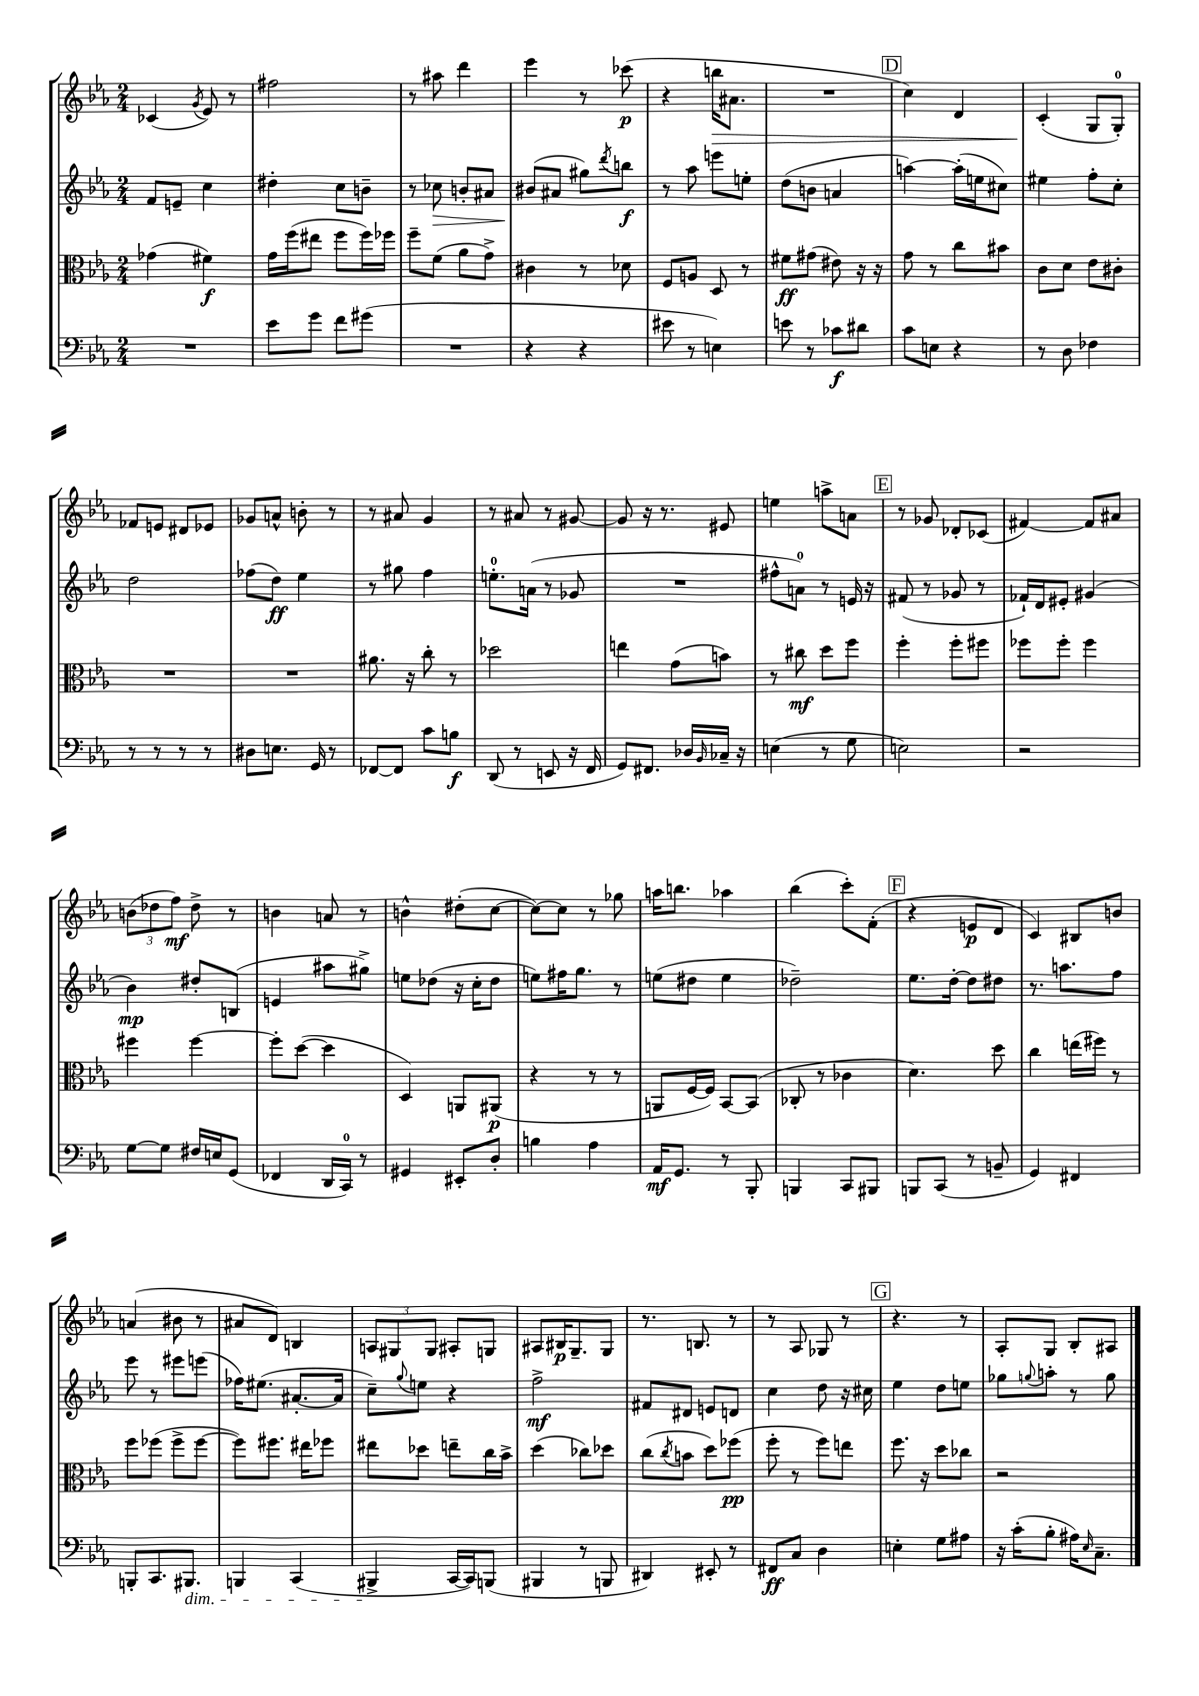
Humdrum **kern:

**kern	**kern	**kern	**kern
*staff4	*staff3	*staff2	*staff1
*clefF4	*clefC3	*clefG2	*clefG2
*k[b-e-a-]	*k[b-e-a-]	*k[b-e-a-]	*k[b-e-a-]
*M2/4	*M2/4	*M2/4	*M2/4
2r	(4g-	8f	(4c-
.	.	8e~	.
.	.	.	8qg
.	4f#)	4cc	8e-)
.	.	.	8r
=	=	=	=
8e-	16g	4dd#'	2ff#
.	(16ff	.	.
8g	8ee#	.	.
8f	8ff	8cc	.
(8g#	16ff)	8b~	.
.	16ff-	.	.
=	=	=	=
2r	8ff~	8r	8r
.	(8f	8cc-	8aa#
.	8a-	8b'	4ddd
.	8g^)	8a#	.
=	=	=	=
4r	4c#	(8b#	4eee-
.	.	8a#	.
4r	8r	8gg#)	8r
.	.	8qddd	.
.	8d-	8bb	(8ccc-
=	=	=	=
8e#	8F	8r	4r
8r	8A	8aa-	.
4E)	8D	8eee	16bb
.	.	.	8.a#
.	8r	8ee'	.
=	=	=	=
8e	8f#	(8dd	2r
8r	(8g#	8b	.
8c-	8e#)	4a	.
8d#	16r	.	.
.	16r	.	.
=	=	=	=
8c	8g	[4aa)	4cc)
8E	8r	.	.
4r	8cc	(16aa']	4d
.	.	16ee	.
.	8b#	8cc#)	.
=	=	=	=
8r	8c	4ee#	(4c'
8D	8d	.	.
4F-	8e-	8ff'	8G
.	8c#'	8cc'	8G')
=	=	=	=
8r	2r	2dd	8f-
8r	.	.	8e
8r	.	.	8d#
8r	.	.	8e-
=	=	=	=
8D#	2r	(8ff-	8g-
8.E	.	8dd)	8a^^
.	.	4ee-	8b'
16GG	.	.	.
8r	.	.	8r
=	=	=	=
[8FF-	8.a#	8r	8r
8FF-]	.	8gg#	8a#
.	16r	.	.
8c	8cc'	4ff	4g
8B	8r	.	.
=	=	=	=
(8DD	2dd-	8.ee'	8r
8r	.	.	8a#
.	.	(16a	.
8EE	.	8r	8r
16r	.	8g-	[8g#
16FF	.	.	.
=	=	=	=
8GG)	4ee	2r	8g#]
8.FF#	.	.	16r
.	.	.	8.r
.	(8g	.	.
16D-	.	.	.
16qqBB-	.	.	.
16C-~	8b)	.	8e#
16r	.	.	.
=	=	=	=
(4E	8r	8ff#^^	4ee
.	8cc#	8a)	.
8r	8dd	8r	8aa^
8G	8ff	16e	8a
.	.	16r	.
=	=	=	=
2E)	4ff'	(8f#	8r
.	.	8r	8g-
.	8ff'	8g-	8d-'
.	8ff#	8r	(8c-
=	=	=	=
2r	8ff-	16f-`)	[4f#)
.	.	16d	.
.	8ff-'	8e#'	.
.	4ff-	(4g#	8f#]
.	.	.	8a#
=	=	=	=
[8G	4ff#	4b-)	(12b
.	.	.	12dd-
8G]	.	.	.
.	.	.	12ff)
16F#	[4ff#	8dd#'	8dd-^
16E	.	.	.
(8GG	.	(8B	8r
=	=	=	=
4FF-	8ff#']	4e	4b
.	([8dd	.	.
16DD	4dd]	8aa#	8a
16CC)	.	.	.
8r	.	8gg#^)	8r
=	=	=	=
4GG#	4D)	8ee	4b^^
.	.	(8dd-	.
8EE#'	8AA	16r	(8dd#'
.	.	16cc'	.
8D'	(8AA#	8dd-	[8cc
=	=	=	=
4B	4r	8ee)	8cc_)
.	.	16ff#	8cc]
.	.	8.gg	.
4A-	8r	.	8r
.	8r	8r	8gg-
=	=	=	=
16AA-	8AA	(8ee	16aa
8.GG	.	.	8.bb
.	[16F	8dd#	.
.	16F])	.	.
8r	[8BB-	4ee	4aa-
8BBB-'	(8BB-]	.	.
=	=	=	=
4BBB	8C-'	2dd-~)	(4bb-
.	8r	.	.
8CC	4c-	.	8ccc')
8BBB#	.	.	(8f'
=	=	=	=
8BBB	4.d)	8.ee-	4r
(8CC	.	.	.
.	.	[16dd'	.
8r	.	8dd]	8e
8BB~	8dd	8dd#	8d
=	=	=	=
4GG)	4cc	8.r	4c)
.	.	8.aa	.
4FF#	(16ee	.	8B#
.	16ff#)	.	.
.	8r	8ff	8b
=	=	=	=
8BBB'	8ff	8eee-	(4a
8.CC	(8ff-	8r	.
.	8ff-^	8eee#	8b#
8.BBB#	.	.	.
.	[8ff-	(8eee	8r
=	=	=	=
4BBB	8ff-])	16ff-)	8a#
.	.	(8.ee#	.
.	8.ff#	.	8d)
(4CC	.	[8.a#'	4B
.	16ee#	.	.
.	8ff-	.	.
.	.	16a#]	.
=	=	=	=
4BBB#^	8ee#	8cc~)	12A
.	.	.	12G#
.	.	8qqgg	.
.	8dd-	8ee	.
.	.	.	12G#
[16CC	8ee~	4r	8A#'
16CC])	.	.	.
(8BBB	16cc	.	8G
.	16b-^	.	.
=	=	=	=
4BBB#	(4dd	2ff^	8A#
.	.	.	16B#
.	.	.	8.G~
8r	8cc-)	.	.
8BBB	8dd-	.	8G
=	=	=	=
4DD#)	(8cc	8f#	8.r
.	8qcc	.	.
.	8b	8d#	.
.	.	.	8.B
8EE#'	8dd)	8e	.
8r	(8ff-	8d	8r
=	=	=	=
8FF#	8ff'	4cc	8r
8C	8r	.	8A-
4D	8ff)	8dd	8G-
.	8ee	16r	8r
.	.	16cc#	.
=	=	=	=
4E'	8.ff	4ee-	4.r
.	16r	.	.
8G	8dd	8dd	.
8A#	8cc-	8ee	8r
=	=	=	=
16r	2r	8gg-	8A-'
(16c'	.	.	.
.	.	8qqgg	.
8B-'	.	8aa'	8G
16A#)	.	8r	8B-'
16qqE-	.	.	.
8.C~	.	.	.
.	.	8gg	8A#
==	==	==	==
*-	*-	*-	*-
